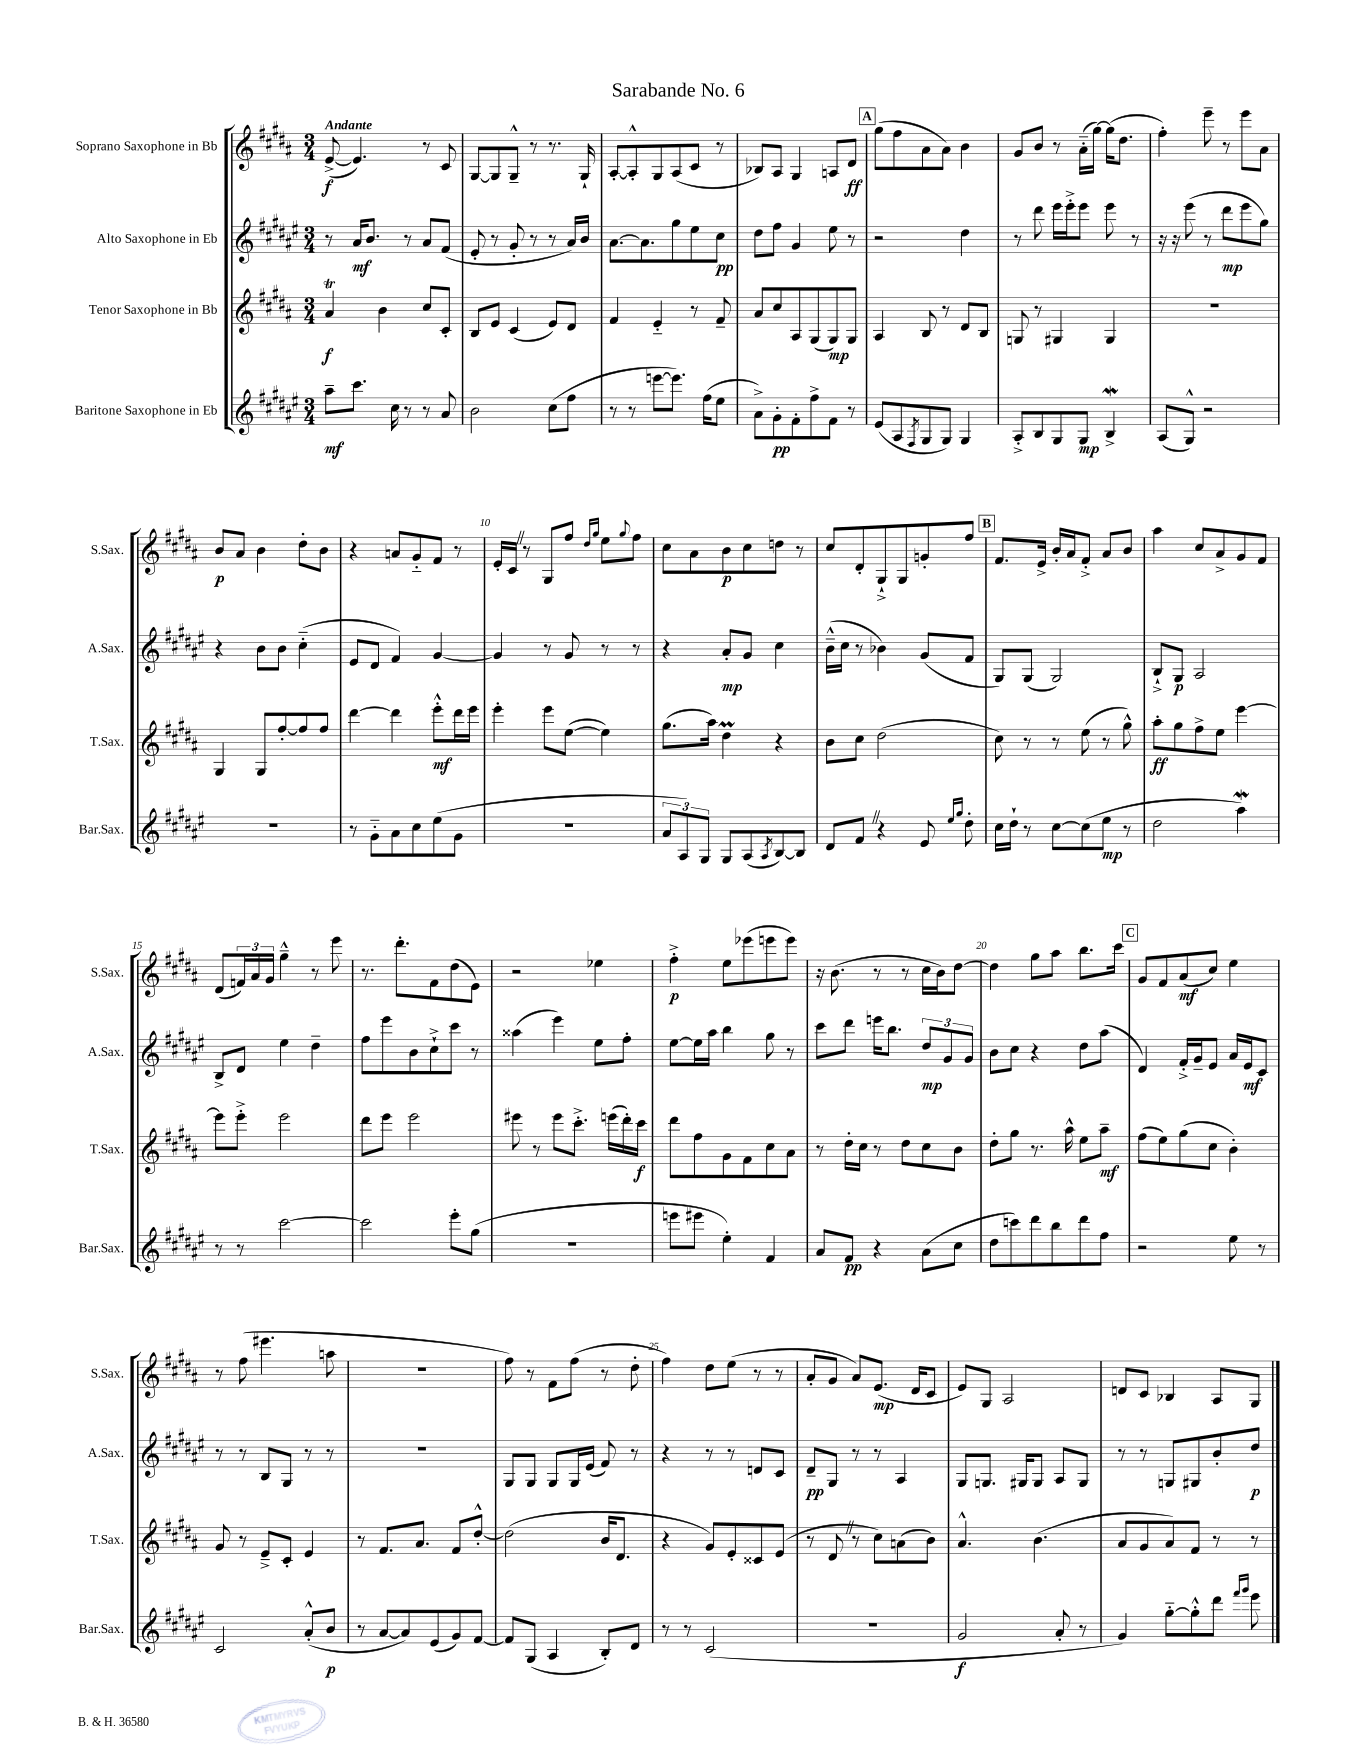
\header { title = "Sarabande No. 6" }
<<
\new StaffGroup <<
\new Staff = "s0" \with { instrumentName = "Soprano Saxophone in Bb" shortInstrumentName = "S.Sax." } {
    \clef treble \key b \major \numericTimeSignature \time 3/4 \tempo "Andante"
    e'8~->\f( e'4.) r8 cis'8 |
    gis8~ gis8 gis8---^ r8 r8. gis16-! |
    ais8~-. ais8-.-^ gis8 ais8( cis'8 r8 |
    bes8) ais8 gis4 a8 dis'8\ff |
    \mark \markup { \box "A" } gis''8( fis''8 ais'8 ais'8) b'4 |
    gis'8 b'8 r8 ais'16-_( gis''16~) gis''16( dis''8. |
    fis''4-.) e'''8-- r8 e'''8 ais'8 |
    b'8\p ais'8 b'4 dis''8-. b'8 |
    r4 a'8 gis'8-_ fis'8 r8 |
    e'16-. cis'16 \once \override BreathingSign.text = \markup { \musicglyph "scripts.caesura.straight" } \breathe r8 gis8 fis''8 \grace { dis''16 gis''16 } e''8 \appoggiatura { gis''8 } fis''8 |
    cis''8 ais'8 b'8\p cis''8 d''8 r8 |
    cis''8 dis'8-. gis8-!-> gis8 g'8-. fis''8 |
    \mark \markup { \box "B" } fis'8. e'16-> b'16-. ais'16 fis'8-.-> ais'8 b'8 |
    ais''4 cis''8 ais'8-> gis'8 fis'8 |
    dis'8( \tuplet 3/2 { f'16) ais'16 gis'16 } gis''4---^ r8 e'''8 |
    r8. dis'''8.-. fis'8 dis''8( e'8) |
    r2 ees''4 |
    fis''4-.->\p e''8 ees'''8( e'''8 e'''8) |
    r16 b'8.( r8 r8 cis''16 b'16) dis''8~ |
    dis''4 gis''8 ais''8 b''8. cis'''16 |
    \mark \markup { \box "C" } gis'8 fis'8 ais'8\mf( cis''8) e''4 |
    r8 fis''8( eis'''4. a''8 |
    R2. |
    fis''8) r8 fis'8 fis''8( r8 dis''8-. |
    fis''4) dis''8 e''8( r8 r8 |
    ais'8-. gis'8 ais'8) e'8.\mp( dis'16 cis'8 |
    e'8) gis8 ais2 |
    d'8 cis'8 bes4 ais8 gis8 \bar "|." |
}
\new Staff = "s1" \with { instrumentName = "Alto Saxophone in Eb" shortInstrumentName = "A.Sax." } {
    \clef treble \key fis \major \numericTimeSignature \time 3/4
    r8 ais'16\mf b'8. r8 ais'8 fis'8( |
    eis'8-. r8 gis'8-. r8 r8 ais'16) b'16 |
    ais'8.~ ais'8. gis''8 eis''8 cis''8\pp |
    dis''8 fis''8 gis'4 eis''8 r8 |
    \mark \markup { \box "A" } r2 dis''4 |
    r8 dis'''8 eis'''16 eis'''16-.-> eis'''8 eis'''8 r8 |
    r16 r16 eis'''8( r8 dis'''8\mp eis'''8 gis''8) |
    r4 b'8 b'8 cis''4-_( |
    eis'8 dis'8 fis'4) gis'4~ |
    gis'4 r8 gis'8 r8 r8 |
    r4 ais'8-.\mp gis'8 cis''4 |
    b'16---^( cis''16 r8 bes'4) gis'8( fis'8 |
    \mark \markup { \box "B" } gis8) gis8( gis2) |
    b8-!-> gis8\p ais2 |
    b8-> dis'8 eis''4 dis''4-- |
    fis''8 eis'''8 b'8 cis''8-!-> cis'''8 r8 |
    aisis''4( eis'''4) eis''8 fis''8-. |
    eis''8~ eis''16 ais''16 b''4 gis''8 r8 |
    cis'''8 dis'''8 e'''16 b''8. \tuplet 3/2 { dis''8\mp gis'8 gis'8 } |
    b'8 cis''8 r4 dis''8 ais''8( |
    \mark \markup { \box "C" } dis'4) fis'16-.-> gis'16-- eis'8 ais'16 eis'16\mf cis'8 |
    r8 r8 b8 gis8 r8 r8 |
    R2. |
    gis8 gis8 gis8 gis16 eis'16( fis'8) r8 |
    r4 r8 r8 d'8 cis'8 |
    dis'8--\pp gis8 r8 r8 ais4 |
    gis8 g8. gis16 gis8 ais8 gis8 |
    r8 r8 g8 gis8 b'8-. dis''8\p \bar "|." |
}
\new Staff = "s2" \with { instrumentName = "Tenor Saxophone in Bb" shortInstrumentName = "T.Sax." } {
    \clef treble \key b \major \numericTimeSignature \time 3/4
    ais'4\trill\f b'4 cis''8 cis'8-. |
    b8 e'8 cis'4( e'8) dis'8 |
    fis'4 e'4-_ r8 fis'8-- |
    ais'8 cis''8 ais8 gis8( gis8\mp) gis8 |
    \mark \markup { \box "A" } ais4 b8 r8 dis'8 b8 |
    g8 r8 gis4 gis4 |
    R2. |
    gis4 gis8 fis''8~-. fis''8 fis''8 |
    dis'''4~ dis'''4 e'''8-.-^\mf dis'''16 e'''16 |
    e'''4-. e'''8 e''8~( e''4) |
    gis''8.( ais''16) dis''4\prall r4 |
    b'8 cis''8 dis''2( |
    \mark \markup { \box "B" } cis''8) r8 r8 e''8( r8 gis''8-^) |
    ais''8-.\ff gis''8 fis''8-> e''8 e'''4~ |
    e'''8 e'''8-.-> e'''2 |
    dis'''8 e'''8 e'''2 |
    eis'''8 r8 eis'''8 cis'''8.-.-> e'''16( dis'''16-.) cis'''16\f |
    dis'''8 fis''8 gis'8 fis'8 cis''8 ais'8 |
    r8 dis''16-. cis''16 r8 dis''8 cis''8 b'8 |
    dis''8-. gis''8 r8. ais''16-^ e''8 ais''8--\mf |
    \mark \markup { \box "C" } fis''8( e''8) gis''8( cis''8 b'4-.) |
    gis'8 r8 e'8---> cis'8-. e'4 |
    r8 fis'8. ais'8. fis'8 dis''8~-.-^ |
    dis''2( b'16 dis'8. |
    r4 gis'8) e'8-. cisis'8 e'8( |
    r8 dis'8 \once \override BreathingSign.text = \markup { \musicglyph "scripts.caesura.straight" } \breathe r8 cis''8) a'8( b'8) |
    ais'4.-^ b'4.( |
    ais'8 gis'8 ais'8) fis'8 r8 r8 \bar "|." |
}
\new Staff = "s3" \with { instrumentName = "Baritone Saxophone in Eb" shortInstrumentName = "Bar.Sax." } {
    \clef treble \key fis \major \numericTimeSignature \time 3/4
    ais''8--\mf cis'''8. cis''16 r8 r8 ais'8 |
    b'2 cis''8( fis''8 |
    r8 r8 e'''8~ e'''8.) fis''16( eis''8 |
    ais'8->) gis'8-.\pp fis'8-. fis''8-> fis'8 r8 |
    \mark \markup { \box "A" } eis'8( ais8 \acciaccatura { fis8 } gis8 gis8) gis4 |
    ais8-.-> b8 gis8 gis8\mp b4->\mordent |
    ais8( gis8-^) r2 |
    R2. |
    r8 gis'8-_ ais'8 cis''8 eis''8( gis'8 |
    R2. |
    \tuplet 3/2 { ais'8 ais8) gis8 } gis8 ais8( \acciaccatura { ais8 } b8~) b8 |
    dis'8 fis'8 \once \override BreathingSign.text = \markup { \musicglyph "scripts.caesura.straight" } \breathe r4 eis'8 \grace { eis''16 gis''16 } dis''8-. |
    \mark \markup { \box "B" } cis''16 dis''16-! r8 cis''8~ cis''8( eis''8\mp r8 |
    dis''2 ais''4\mordent) |
    r8 r8 cis'''2~ |
    cis'''2 eis'''8-. gis''8( |
    r2. |
    e'''8 eis'''8 eis''4-.) fis'4 |
    ais'8 fis'8\pp r4 ais'8( cis''8 |
    dis''8 c'''8) dis'''8 b''8 dis'''8 fis''8 |
    \mark \markup { \box "C" } r2 eis''8 r8 |
    cis'2 ais'8-.-^( b'8\p |
    r8 ais'8~ ais'8) eis'8( gis'8) fis'8~ |
    fis'8 gis8( ais4 b8-.) dis'8 |
    r8 r8 cis'2( |
    R2. |
    gis'2\f ais'8-. r8 |
    gis'4) gis''8~-_ gis''8-.-^ dis'''8 \grace { fis'''16 gis'''16 } eis'''8 \bar "|." |
}
>>
>>
\layout { \context { \Score \override BarNumber.break-visibility = ##(#f #t #t) barNumberVisibility = #(every-nth-bar-number-visible 5) } }
